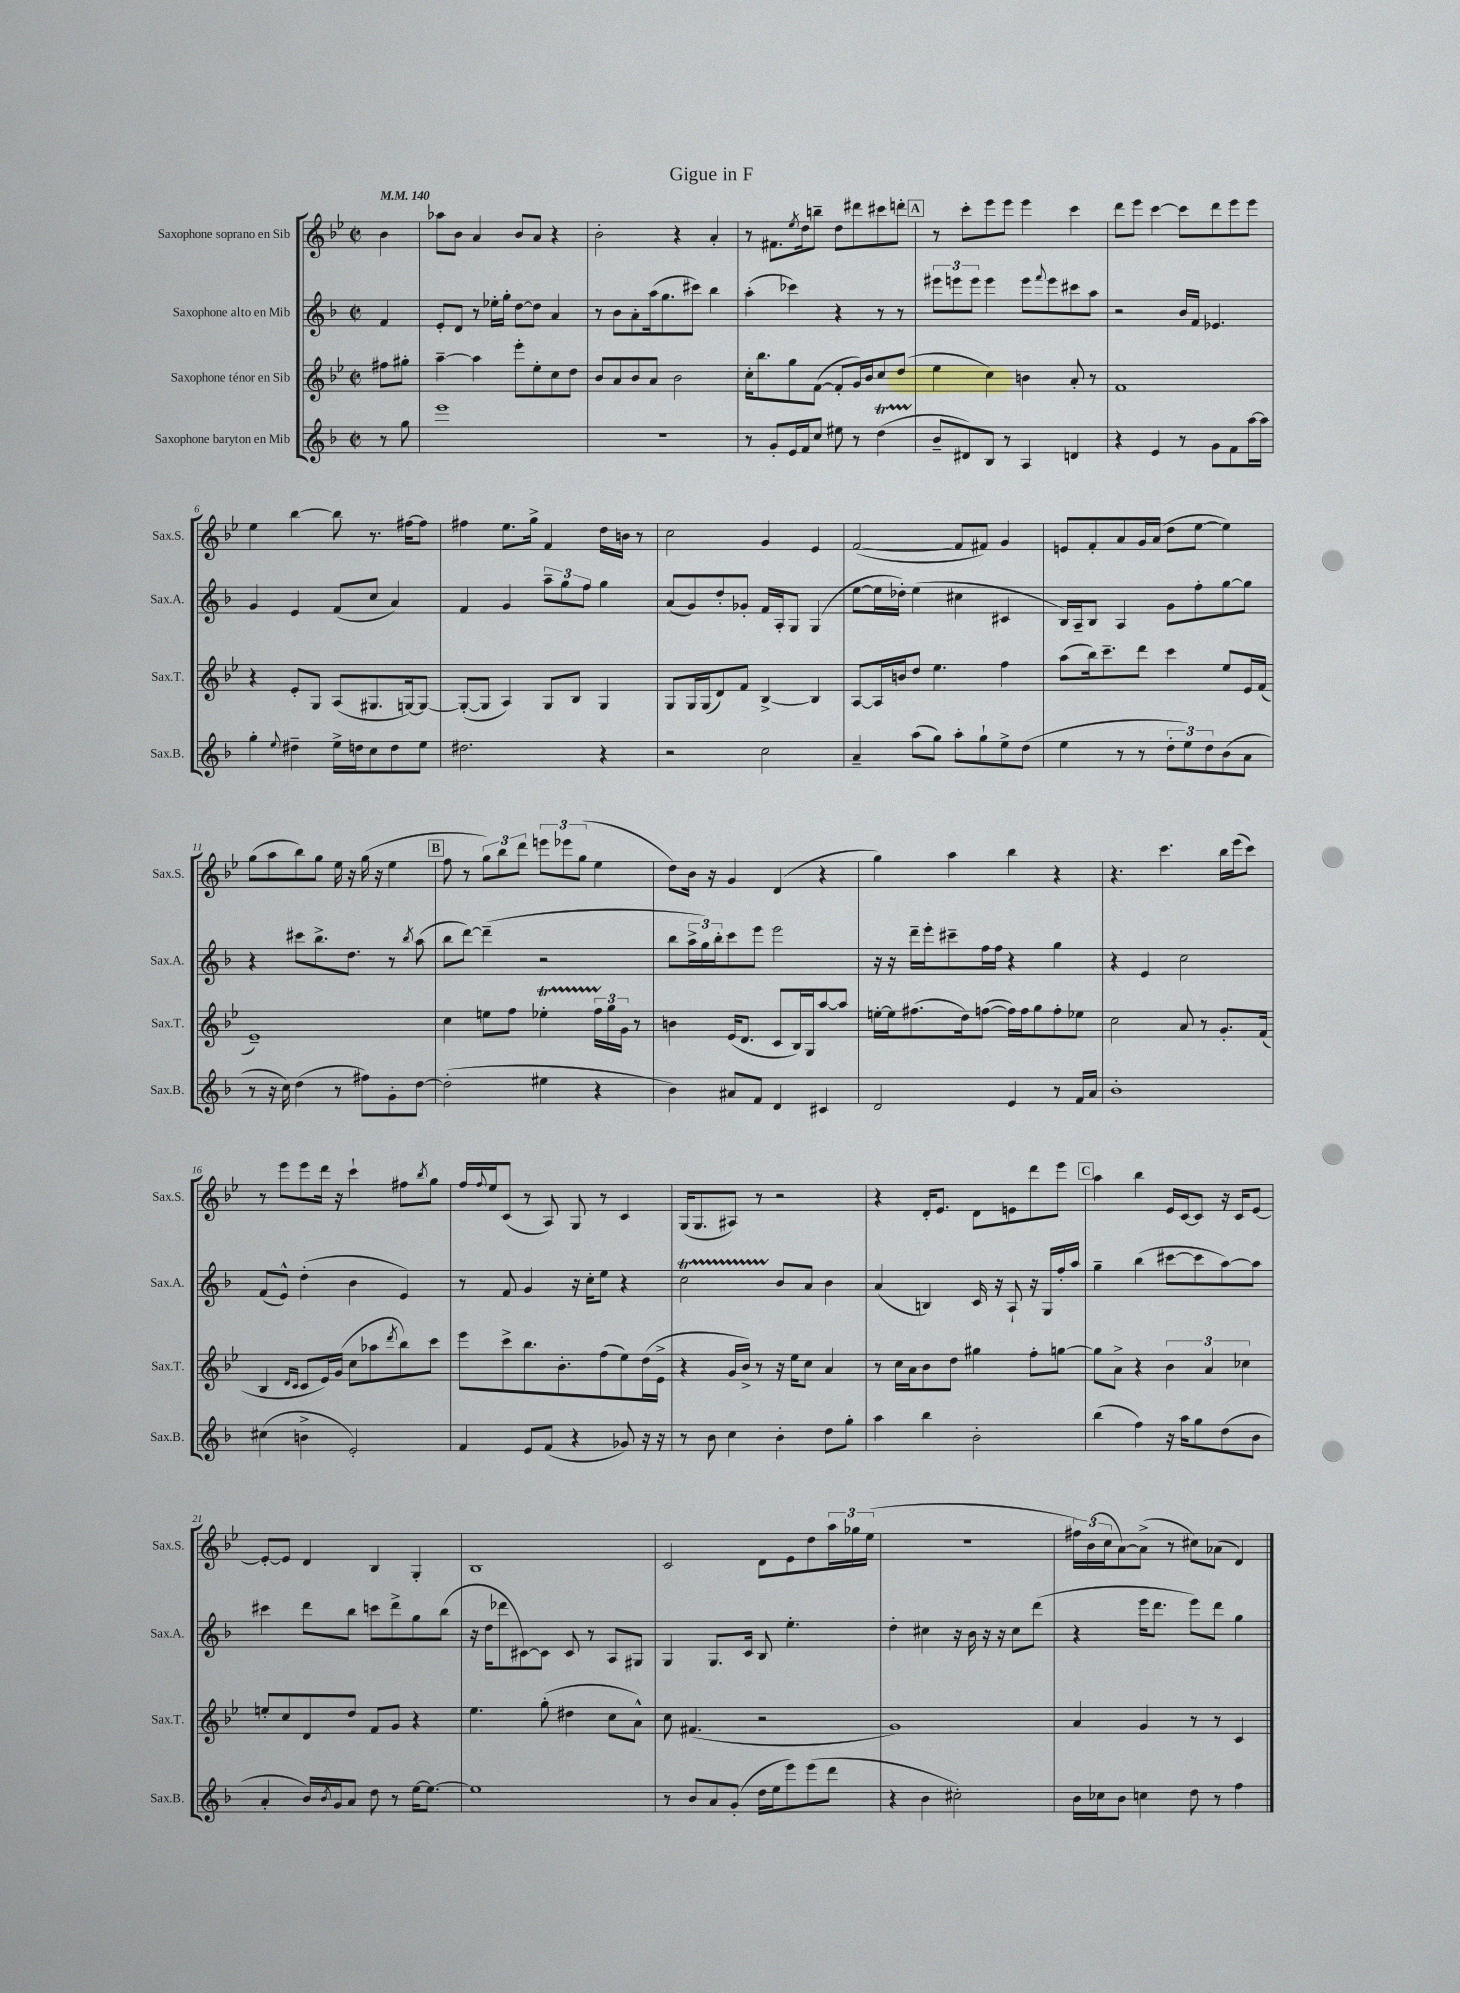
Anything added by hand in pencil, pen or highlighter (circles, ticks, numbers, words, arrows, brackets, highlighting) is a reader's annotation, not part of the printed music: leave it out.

**kern	**kern	**kern	**kern
*part4	*part3	*part2	*part1
*staff4	*staff3	*staff2	*staff1
*I"Saxophone baryton en Mib	*I"Saxophone ténor en Sib	*I"Saxophone alto en Mib	*I"Saxophone soprano en Sib
*I'Sax.B.	*I'Sax.T.	*I'Sax.A.	*I'Sax.S.
*clefG2	*clefG2	*clefG2	*clefG2
*k[b-]	*k[b-e-]	*k[b-]	*k[b-e-]
*M2/2	*M2/2	*M2/2	*M2/2
*met(c|)	*met(c|)	*met(c|)	*met(c|)
*MM140	*MM140	*MM140	*MM140
=	=	=	=
8r	8ff#X\L	4f/	4b-\
8gg\	8gg#X'\J	.	.
=1	=1	=1	=1
1eee	[4aa~\	8e'/L	8aa-X\L
.	.	8d/J	8b-\J
.	4aa\]	8r	4a/
.	.	16ee-X'\LL	.
.	.	16gg'\JJ	.
.	8eee-'\L	[8dd\L	8b-/L
.	8ee-'\	8dd\J]	8a/J
.	8cc\	4a/	4r
.	8dd\J	.	.
=2	=2	=2	=2
1r	8b-/L	8r	2b-'\
.	8a/	8b-\L	.
.	8b-/	8a'\	.
.	8a/J	(16aa\k	.
.	.	8.gg\	.
.	2b-\	.	4r
.	.	8ccc#X\J)	.
.	.	4bb-\	4a'/
=3	=3	=3	=3
8r	16cc'\KL	(4aa'\	8r
.	8.bb-\	.	.
8g'/L	.	.	8.f#X\L
16e/L	8gg\	4ccc-X\)	.
.	.	.	8qee-/
16f/J	.	.	16dd\k
8cc/J	([8f\J	.	8bbn~\J
8ee#X\	8f'/L]	4r	8dd\L
8r	16g/L)	.	8ddd#X\
.	16b-/J	.	.
(4ddT\	8cc/	8r	8ccc#X\
.	(8dd/J	8r	8dddn'\J
!!LO:REH:place=s1:t=A
=4	=4	=4	=4
8b-~/L	4ee-\	12eee#X\L	8r
.	.	12eeen\	.
8d#X/)	.	.	8ccc'\L
.	.	12eee\J	.
8B-/J	4cc\)	4eee\	8eee-\
8r	.	.	8eee-\J
4A/	4bn\	8eee\L	4eee-\
.	.	8qqfff/	.
.	.	8eee\	.
4dn/	8a'/	8ccc#X\	4ccc\
.	8r	8aa\J	.
=5	=5	=5	=5
4r	1f	2r	8ddd\L
.	.	.	8eee-\J
4e/	.	.	[4ccc\
8r	.	16b-/LL	8ccc\L]
.	.	16f/JJ	.
8g\L	.	4.e-X/	8ddd\
8f\	.	.	8eee-\
[16aa\L	.	.	8eee-\J
16aa\JJ]	.	.	.
!!LO:LB:g=z
=6	=6	=6	=6
4gg'\	4r	4g/	4ee-\
8qqee/	.	.	.
4dd#X~\	8e-'/L	4e/	[4bb-\
.	8G/J	.	.
16ee^\LL	(8A/L	(8f/L	8bb-\]
16ddn\J	.	.	.
8cc\	8.G#X/	8cc/J	8.r
8dd\	.	4a/)	.
.	[16Gn/k)	.	[16ff#X\KL
8ee\J	8G/J_	.	8ff#\J]
=7	=7	=7	=7
2.dd#X\	(8G'/L_	4f/	4ff#X\
.	8G/J]	.	.
.	4A/)	4g/	8.ee-\L
.	.	.	16gg^\Jk
.	8G/L	12aa~\L	4f/
.	.	12gg\	.
.	8B-/J	.	.
.	.	12ff\J	.
4r	4G/	4gg\	16dd\LL
.	.	.	16bn\JJ
.	.	.	8r
=8	=8	=8	=8
2r	8G/L	(8a/L	2cc\
.	16G/L	8g/)	.
.	(16G/J	.	.
.	8d/)	8dd'/	.
.	8f/J	8g-X'/J	.
2cc\	[4B-^/	16f/LL	4g/
.	.	16A'/J	.
.	.	8G/J	.
.	4B-/]	(4G/	4e-/
=9	=9	=9	=9
4a~/	[8A/L	[8ee\L	([2f/
.	16A/L]	16ee\L]	.
.	16bn/J	16dd-X'\JJ)	.
(8aa\L	8dd/J	(4ee\	.
8gg\J)	4.ee-\	.	.
8aa'\L	.	4cc#X\	8f/L]
8gg`\	.	.	8f#X/J)
8ee^\	4ff\	4c#X/	4g/
(8dd\J	.	.	.
=10	=10	=10	=10
4ee\	(8aa\L	16B-/LL)	8en/L
.	.	16A~/J	.
.	16bb-\k)	8B-/J	8f'/
.	8.ccc~\	.	.
8r	.	4A/	8a/
8r	8ddd\J	.	16g/L
.	.	.	(16a/JJ
12dd'\L	4ccc\	8g\L	8dd\L
12ee\)	.	.	.
.	.	8ff'\	[8ee-\J
12dd\	.	.	.
(8b-\	8ee-/L	[8gg\	4ee-\])
8a\J	16e-/L	8gg\J]	.
.	(16f/JJ	.	.
!!LO:LB:g=z
=11	=11	=11	=11
8r	1e-~)	4r	(8gg\L
16r	.	.	8aa\
16cc\)	.	.	.
(4dd\	.	8ccc#X\L	8bb-\)
.	.	8.bb-^\	8gg\J
8r	.	.	16ee-\
.	.	8.dd\J	16r
8ff#X\L)	.	.	(16gg\
.	.	.	16r
8g'\	.	8r	4ee-\
.	.	8qbb-/	.
[8dd\J	.	(8aa\	.
!!LO:REH:place=s1:t=B
=12	=12	=12	=12
(2dd'\]	4cc\	8bb-\L	8ff\
.	.	[8ddd\J)	8r
.	8een\L	(4ddd~\]	12gg\L)
.	.	.	12bb-\
.	8ff\J	.	.
.	.	.	12ddd\J
4ee#X\	4ee-XT'\	2r	12eeen\L
.	.	.	12eee-X\
.	.	.	(12gg\J
4r	24ffTTT\LL	.	4ee-\
.	24gg\	.	.
.	24g\JJ	.	.
.	8r	.	.
=13	=13	=13	=13
4b-\)	4bn\	8bb-\L	8dd\L)
.	.	24aa^\L	16b-\Jk
.	.	24gg\)	.
.	.	.	16r
.	.	24bb-'\J	.
8a#X/L	(16e-/KL	8ccc\	4g/
.	8.d/J	.	.
8f/J	.	8eee\J	.
4d/	8c/L	2eee\	(4d/
.	16B-/L)	.	.
.	16G/J	.	.
4c#X/	[8aa/	.	4r
.	8aa/J]	.	.
=14	=14	=14	=14
2d/	[16een'\LL	16r	4gg\)
.	16ee\J]	16r	.
.	(8.ff#X\	16ddd~\LL	.
.	.	16eee'\J	.
.	.	8ccc#X~\	4aa\
.	16dd\k)	.	.
.	([8ffn\J	16ff\L	.
.	.	16ff\JJ	.
4e/	16ff\LL])	4r	4bb-\
.	16ff\J	.	.
.	8gg\	.	.
8r	8ff'\	4gg\	4r
16f/LL	8ee-X\J	.	.
16a/JJ	.	.	.
=15	=15	=15	=15
1b-'	2cc\	4r	4.r
.	.	4e/	.
.	.	.	4.ccc\
.	8a/	2cc\	.
.	8r	.	.
.	8.g'/L	.	16bb-\LL
.	.	.	(16eee-\J
.	.	.	8ccc\J)
.	(16f/Jk	.	.
!!LO:LB:g=z
=16	=16	=16	=16
(4cc#X\	4B-/	(8f/L	8r
.	.	8e^^/J)	8eee-\L
.	16qqd/LL	.	.
.	16qqc/JJ	.	.
4bn^\	8c/L	(4dd'\	8eee-\
.	16e-/L)	.	16ddd\Jk
.	(16g/JJ	.	16r
2e'/)	8cc\L	4b-\	4ccc`\
.	8aa-X\	.	.
.	8qddd/	.	.
.	8bb-\)	4e/)	8ff#X\L
.	.	.	8qbb-/
.	8ccc\J	.	8gg\J
=17	=17	=17	=17
4f/	8eee-\L	8r	16ff/LL
.	.	.	8qqff/
.	.	.	16ee-/J
.	8ccc^\	8f/	(8c/J
8e/L	8.bb-\	4g/	8r
(8f/J	.	.	8A/)
.	8.b-'\	.	.
4r	.	16r	8G/
.	.	16cc'\KL	.
.	(8ff\	8ee\J	8r
8g-X/)	8ee-\)	4r	4c/
16r	(16dd\L	.	.
16r	16e-^\JJ	.	.
=18	=18	=18	=18
8r	4r	2ccT\	(16G/KL
.	.	.	8.G/
8b-\	.	.	.
4cc\	16g/LL	.	8A#X/J)
.	16b-^/JJ)	.	.
.	8r	.	8r
4b-'\	16r	8b-/L	2r
.	16ee-\KL	.	.
.	8cc\J	8a/J	.
8dd\L	4a/	4b-\	.
8gg'\J	.	.	.
=19	=19	=19	=19
4aa\	8r	(4a/	4r
.	16cc\LL	.	.
.	16a\J	.	.
4bb-\	8b-\	4Bn/)	16d'/KL
.	.	.	8.e-/J
.	8dd\J	.	.
2b-'\	4gg#X\	16c/	8d\L
.	.	16r	.
.	.	8A`/	8en\
.	8ff'\L	16r	8ddd\
.	.	16G/LL	.
.	[8ggn\J	16ff'/	8eee-\J
.	.	16aa/JJ	.
!!LO:REH:place=s1:t=C
=20	=20	=20	=20
(4bb-\	8gg\L]	4gg~\	4aa\
.	8a^\J	.	.
4ff\)	4r	(4bb-\	4bb-\
16r	6b-\	[8ccc#X\L	16e-/LL
16aa\KL	.	.	[16c/J
8gg\	.	8ccc#\]	8c/J]
.	6a/	.	.
(8dd\	.	[8aa\)	16r
.	.	.	16c/KL
.	6cc-X\	.	.
8b-\J	.	8aa\J]	[8e-/J
!!LO:LB:g=z
=21	=21	=21	=21
4a'/	8een'/L	4ccc#X\	8e-'/L_
.	8cc/	.	8e-/J]
16b-/LL)	8d/	8ddd\L	4d/
8qb-/	.	.	.
16g/J	.	.	.
8a/J	8dd/J	8bb-\J	.
8dd\	8f/L	8cccn\L	4B-/
8r	8g/J	8ddd^\	.
[16ee\KL	4r	8gg\	4G'/
8.ee\J_	.	.	.
.	.	(8bb-\J	.
=22	=22	=22	=22
1ee]	4.ee-\	16r	1B-
.	.	16dd\KL	.
.	.	8ddd-X\	.
.	.	[8c#X\)	.
.	(8gg'\	8c#\J]	.
.	4dd#X\	8c#/	.
.	.	8r	.
.	8cc\L	8A/L	.
.	8a^^\J)	8G#X/J	.
=23	=23	=23	=23
8r	8cc\	4G/	2c/
8b-/L	(4.f#X/	.	.
8a/	.	8.G/L	.
(8g'/J	.	.	.
.	.	16c/Jk	.
16dd\LL	2r	8B-/	8d\L
16ee\J	.	.	.
8eee\)	.	4.ee'\	8e-\
(8eee\	.	.	8dd\
8ddd\J	.	.	24aa\L
.	.	.	24gg-X\
.	.	.	(24ee-\JJ
=24	=24	=24	=24
4r	1g)	4dd'\	1r
4b-\	.	4cc#X\	.
2cc#X'\)	.	16r	.
.	.	16b-\	.
.	.	16r	.
.	.	16r	.
.	.	8cc#\L	.
.	.	(8ddd\J	.
=25	=25	=25	=25
16b-\LL	4a/	4r	24ff#X\LL)
.	.	.	(24b-\
16cc-X\J	.	.	.
.	.	.	24cc\J
8b-\J	.	.	[8a\)
4ccn\	4g/	16eee\KL	(8a^\J]
.	.	8.ddd\J	.
.	.	.	8r
8dd\	8r	8eee\L)	8cc#X\L)
8r	8r	8ddd\J	(8a-X\J
4ff\	4c/	4gg\	4d/)
==	==	==	==
*-	*-	*-	*-
